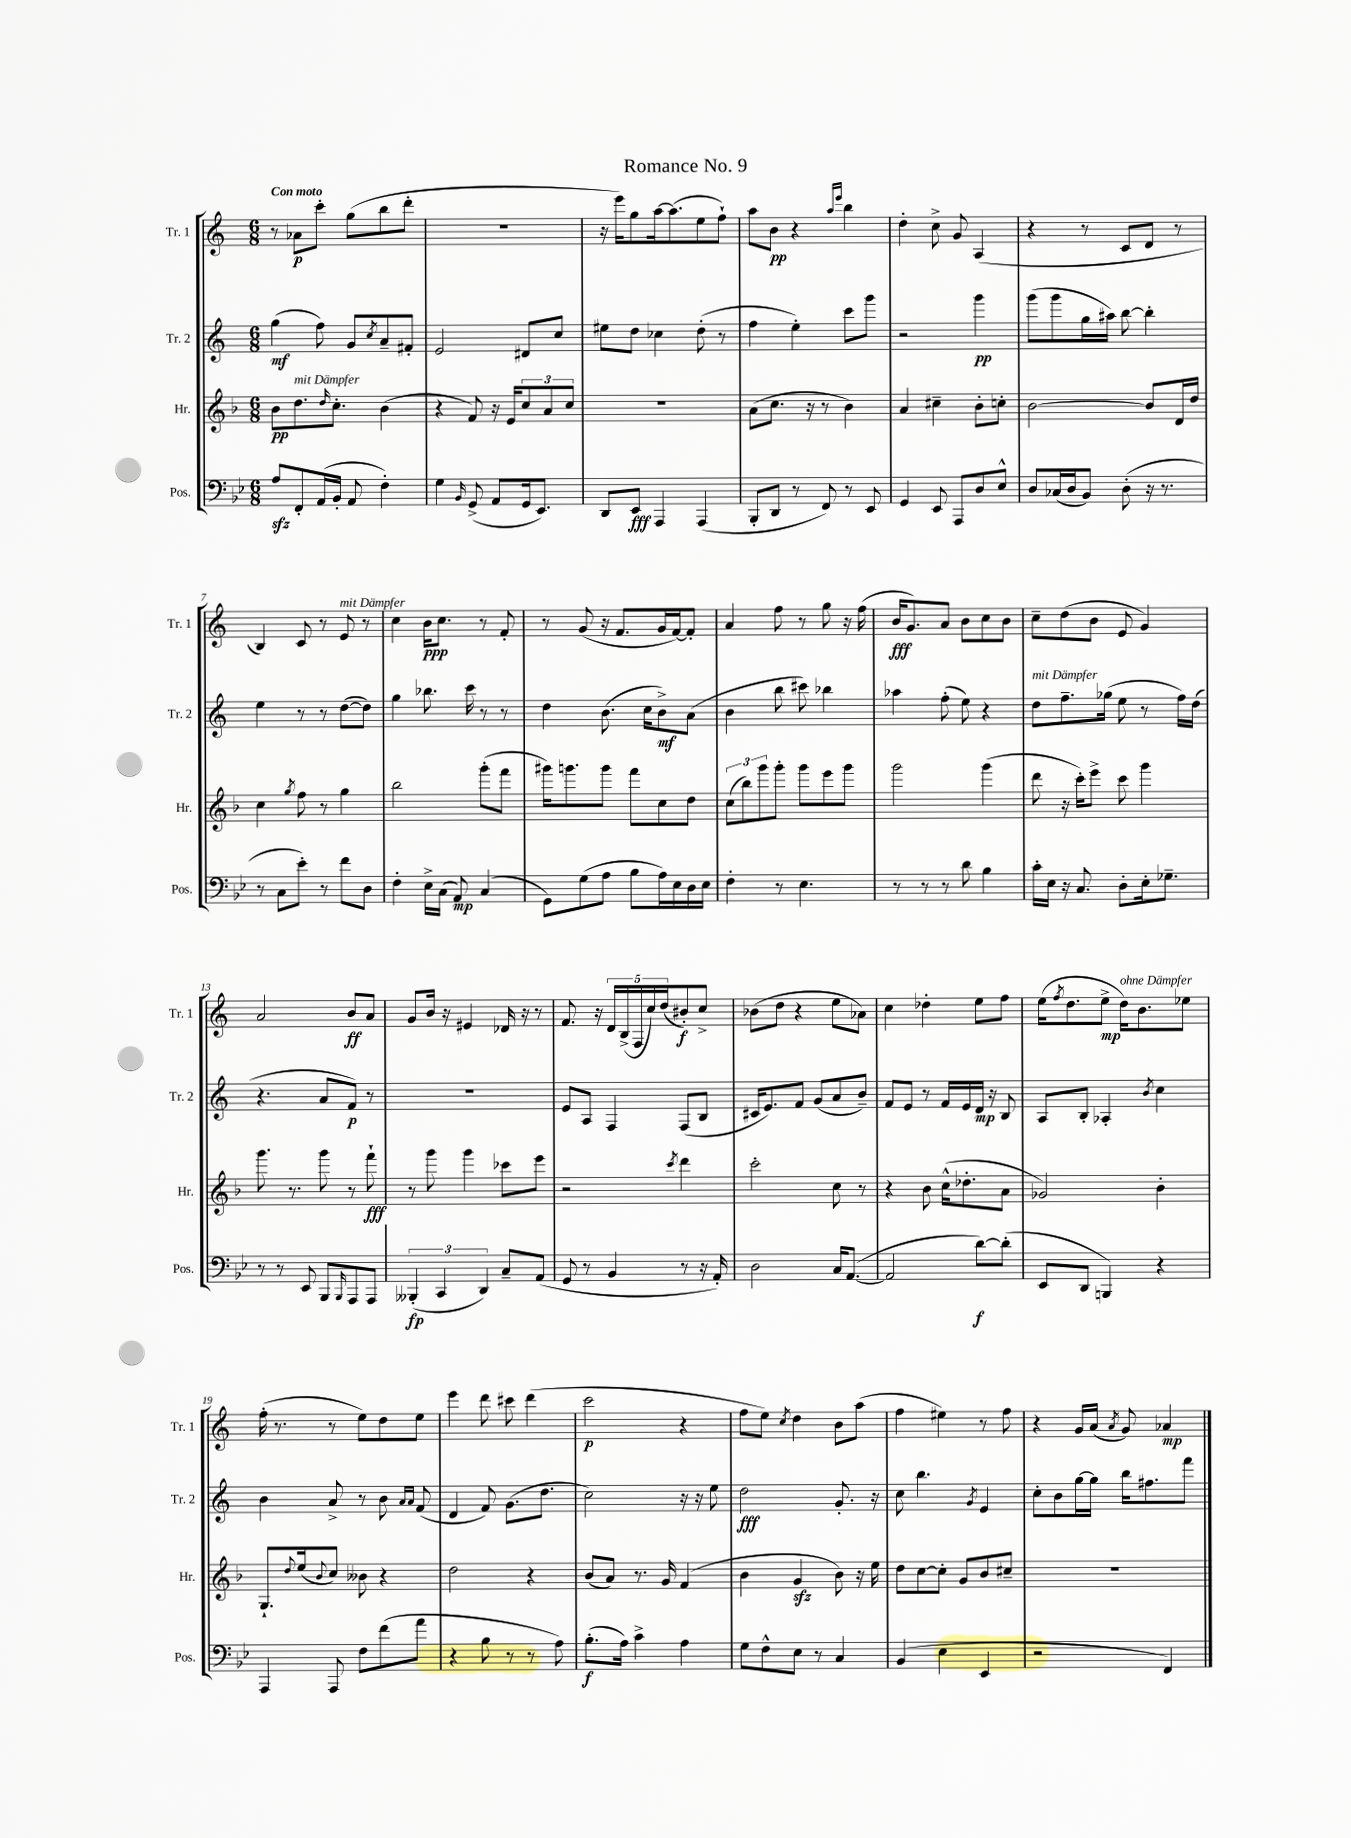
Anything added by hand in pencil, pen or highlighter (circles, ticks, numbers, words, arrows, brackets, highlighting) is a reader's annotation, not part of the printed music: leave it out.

**kern	**kern	**kern	**kern
*staff4	*staff3	*staff2	*staff1
*clefF4	*clefG2	*clefG2	*clefG2
*k[b-e-]	*k[b-]	*k[]	*k[]
*M6/8	*M6/8	*M6/8	*M6/8
8A	8b-	(4gg	8r
8FF'	8.dd	.	8a-
(16AA	.	8ff)	8ccc'
.	16qqdd	.	.
16BB-'	8.cc'	.	.
8AA	.	8g	(8gg
.	.	8qcc	.
4F')	(4b-	8a~	8bb
.	.	8f#'	8ddd'
=	=	=	=
4G	4r	2e	2.r
16qqBB-	.	.	.
(8GG^	8f)	.	.
8AA	16r	.	.
.	16e	.	.
16GG	12cc	8d#	.
8.EE-)	.	.	.
.	12a	.	.
.	.	8cc	.
.	12cc	.	.
=	=	=	=
8DD	2.r	8ee#	16r
.	.	.	16eee)
8EE-	.	8dd	8gg
4AAA	.	4cc-	[16aa
.	.	.	(8.aa]
(4AAA	.	(8dd'	8ee
.	.	8r	8ff`)
=	=	=	=
8BBB-'	(8a	4ff	8aa
8DD	8.cc	.	8b
8r	.	4ee')	4r
.	16r	.	.
8FF)	8r	.	.
.	.	.	16qqaa
.	.	.	16qqeee
8r	4b-)	8ccc	4bb
8EE-	.	8ggg	.
=	=	=	=
4GG	4a	2r	4dd'
8EE-	4cc#~	.	8cc^
8AAA	.	.	8g
8D	8b-'	4ggg	(4A
8E-^^	8cc'	.	.
=	=	=	=
8D	[2b-	(8ggg	4r
(16C-	.	8ggg	.
16D	.	.	.
8BB-)	.	16gg	8r
.	.	16aa#)	.
(8D'	.	[8bb	8c
16r	8b-]	4bb']	8d
8.r	.	.	.
.	16d	.	8r
.	16dd	.	.
=	=	=	=
8r	4cc	4ee	4B)
8C	.	.	.
.	8qgg	.	.
8e-')	8ff	8r	8c
8r	8r	8r	8r
8f	4gg	([8dd	8e
8D	.	8dd])	8r
=	=	=	=
4F'	2bb-	4gg	4cc
16E-^	.	8.bb-	16b
(16C	.	.	8.cc
8AA)	.	.	.
.	.	16ccc	.
(4C	(8ggg'	8r	8r
.	8fff	8r	8f'
=	=	=	=
8GG)	16ggg#)	4dd	8r
.	8.ggg	.	.
(8G	.	.	(8g
8A	8ggg	(8.b	16r
.	.	.	8.f
8B-	8fff	.	.
.	.	16cc	.
16A)	8cc	8b^)	16g
16E-	.	.	[16f)
16D	8dd	(8a	8f']
16E-	.	.	.
=	=	=	=
4F'	(12cc	4b	4a
.	12bb-)	.	.
.	12ggg	.	.
8r	8ggg'	8bb	8ff
4.E-	8ggg	8ccc#)	8r
.	8eee	4bb-	8gg
.	8ggg	.	16r
.	.	.	(16ff
=	=	=	=
8r	2ggg	4aa-	16b
.	.	.	8.g)
8r	.	.	.
8r	.	(8ff'	8a
8d	.	8ee)	8b
4B-	(4ggg	4r	8cc
.	.	.	8b
=	=	=	=
16c'	8ddd	8dd	8cc~
16E-	.	.	.
16r	16r	8.ff~	(8dd
8.C	16ccc')	.	.
.	8eee^	.	8b
.	.	(16gg-	.
8D'	8ccc	8ee	8e
16E-'	4ggg	8r	4g)
8.G-~	.	.	.
.	.	16ff)	.
.	.	(16dd	.
=	=	=	=
8r	8.ggg	4.r	2a
8r	.	.	.
.	8.r	.	.
8EE-	.	.	.
8BBB-	8ggg	8a	.
16qqBBB-	.	.	.
8AAA	8r	8f)	8b
8AAA	8fff`	8r	8a
=	=	=	=
(6BBB--'	8r	2.r	8g
.	8ggg	.	16b
6CC	.	.	.
.	.	.	16r
.	4ggg	.	4e#
6DD)	.	.	.
8C~	8ccc-	.	16d-
.	.	.	16r
(8AA	8eee	.	8r
=	=	=	=
8GG	2r	8e	8.f
8r	.	8A	.
.	.	.	16r
4BB-	.	4F	20d
.	.	.	(20B^
.	.	.	20F
.	.	.	20cc)
.	.	.	(20dd
.	8qccc	.	.
8r	4ddd	(8F	8b#')
16r	.	8B	8cc^
16AA')	.	.	.
=	=	=	=
2D	2ccc'	16c#	(8b-
.	.	8.e)	.
.	.	.	8dd
.	.	8f	4r
.	.	(8g	.
16C	8cc	8a	8ee
([8.AA	.	.	.
.	8r	8b~)	8a-)
=	=	=	=
2AA]	4r	8f	4cc
.	.	8e	.
.	8b-	8r	4dd-'
.	(16cc^^	16f	.
.	8.dd-'	16e	.
[8d)	.	16d	8ee
.	.	16r	.
(8d']	8a	8B	8ff
=	=	=	=
8EE-	2g-)	8A	(16ee
.	.	.	8qff
.	.	.	8.dd
8DD	.	8B'	.
4BBB)	.	4A-'	8ee^
.	.	.	16dd)
.	.	.	8.b
.	.	8qb	.
4r	4b-'	4cc	.
.	.	.	8ee-
=	=	=	=
4AAA	8.G`	4b	(16ff'
.	.	.	8.r
.	8qqdd	.	.
.	(16ee	.	.
.	8qqb-	.	.
8AAA	8cc)	8a^	8r
8F	8b--	8r	8ee)
(8f	4r	8b	8dd
.	.	16qqa	.
.	.	16qqa	.
8a	.	(8f	8ee
=	=	=	=
4r	2dd	4d	4eee
8B-	.	8f)	8ddd
8r	.	(8.g	8ccc#
8r	4r	.	(4ddd
.	.	8.dd	.
8A)	.	.	.
=	=	=	=
(8.B-'	(8b-	2cc)	2ccc
.	8a)	.	.
16A)	.	.	.
4c^	8.r	.	.
.	16g	.	.
4A	(4f	16r	4r
.	.	16r	.
.	.	8ee	.
=	=	=	=
8G	4b-	2dd	8ff
8F^^	.	.	8ee)
.	.	.	8qcc
8E-	4g	.	4dd
8r	.	.	.
4C	8b-)	8.g'	8b
.	16r	.	(8aa
.	16ee	16r	.
=	=	=	=
(4BB-	8dd	8cc	4ff
.	[8cc	4.bb	.
4E-	8cc']	.	4ee#)
.	8g	.	.
.	.	8qg	.
4EE-	8b-	4e	8r
.	8cc#~	.	8ff
=	=	=	=
2r	2.r	8cc'	4r
.	.	8b	.
.	.	[16gg	16g
.	.	16gg]	(16a
.	.	.	8qa
.	.	16bb	8g)
.	.	8.ff#	.
4FF)	.	.	4a-
.	.	8fff	.
==	==	==	==
*-	*-	*-	*-
